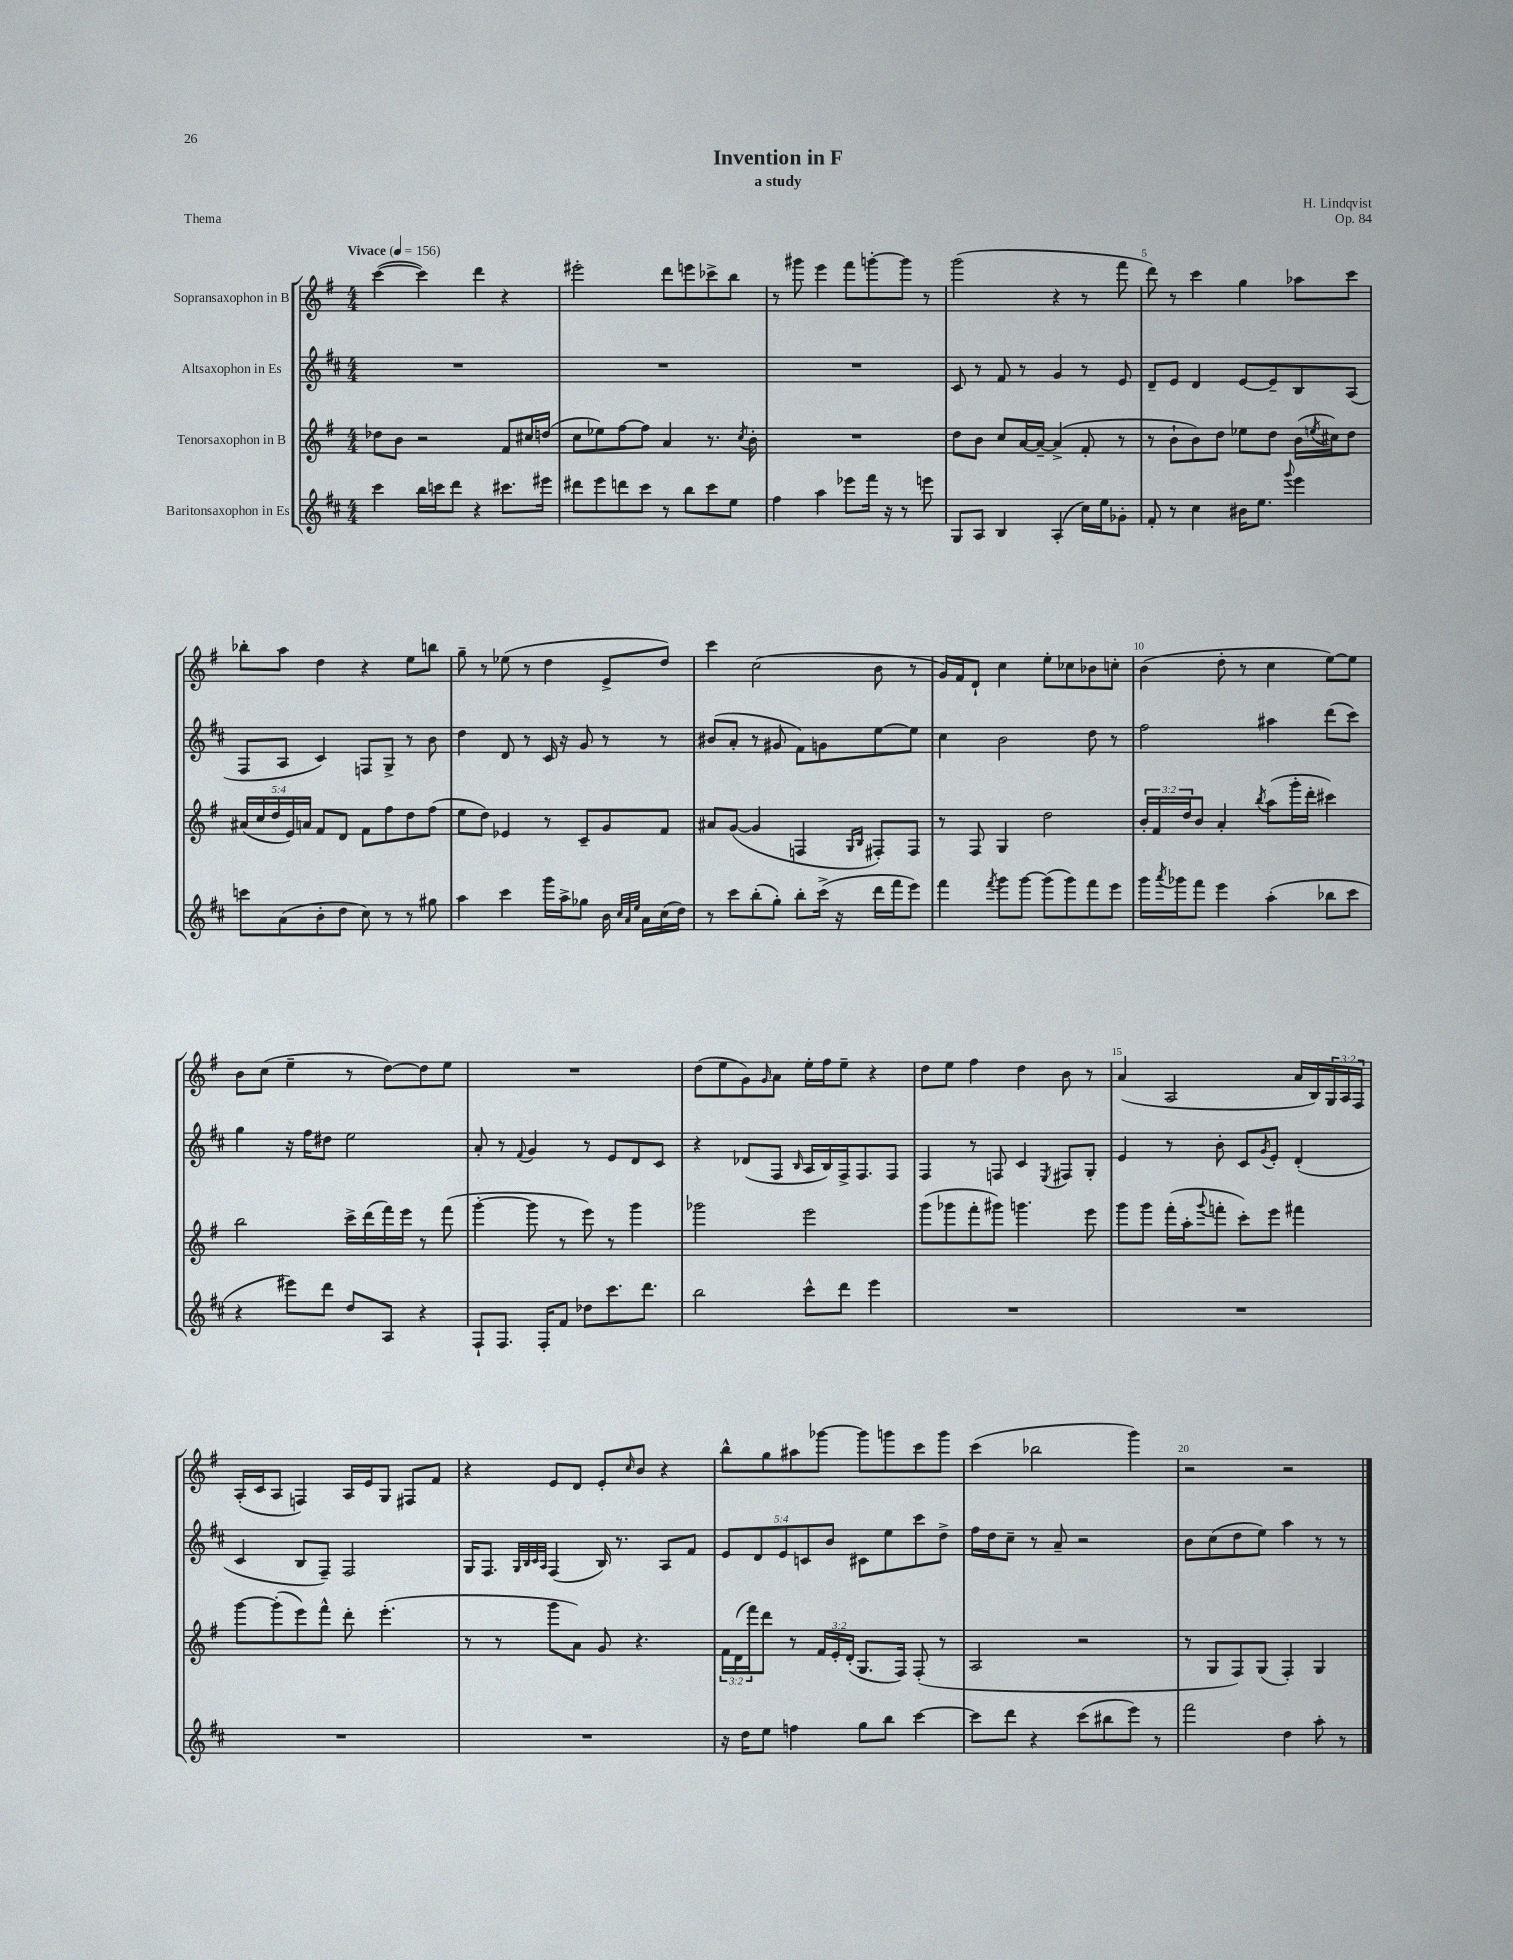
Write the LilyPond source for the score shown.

\header { title = "Invention in F" composer = "H. Lindqvist" subtitle = "a study" opus = "Op. 84" piece = "Thema" }
<<
\new StaffGroup <<
\new Staff = "s0" \with { instrumentName = "Sopransaxophon in B" } {
    \clef treble \key g \major \numericTimeSignature \time 4/4 \override Staff.TupletNumber.text = #tuplet-number::calc-fraction-text \tempo "Vivace" 4 = 156
    c'''4~( c'''4) d'''4 r4 |
    eis'''2-. d'''8 e'''8 ces'''8-> b''8 |
    r8 gis'''8 e'''4 fis'''8 g'''8~-. g'''8 r8 |
    g'''2( r4 r8 fis'''8 |
    d'''8) r8 c'''4 g''4 aes''8 c'''8 |
    bes''8-. a''8 d''4 r4 e''8 b''8 |
    g''8-- r8 ees''8( r8 d''4 e'8-> d''8) |
    c'''4 c''2( b'8 r8 |
    g'16) fis'16 d'8-! c''4 e''8-. ces''8 bes'8 c''8-. |
    b'4( d''8-. r8 c''4 e''8~) e''8 |
    b'8 c''8( e''4-- r8 d''8~) d''8 e''8 |
    R1 |
    d''8( e''8 g'8) \grace { g'16 } a'8 e''16-. fis''16 e''8-- r4 |
    d''8 e''8 fis''4 d''4 b'8 r8 |
    a'4( a2 a'16 b16) \tuplet 3/2 { g16 a16 fis16 } |
    a16-.( c'16 a8 f4) a16 e'16 g8 fis8 fis'8 |
    r4 e'8 d'8 e'8-. \grace { c''16 } b'8 r4 |
    b''8-^ g''8 ais''8 ges'''8~ ges'''8 g'''8 c'''8 g'''8 |
    c'''4( bes''2 g'''4) |
    r2 r2 \bar "|." |
}
\new Staff = "s1" \with { instrumentName = "Altsaxophon in Es" } {
    \clef treble \key d \major \numericTimeSignature \time 4/4 \override Staff.TupletNumber.text = #tuplet-number::calc-fraction-text
    R1 |
    R1 |
    R1 |
    cis'8 r8 fis'8 r8 g'4 r8 e'8 |
    d'8-- e'8 d'4 e'8~ e'8-- b8 a8( |
    fis8 a8 cis'4) f8 g8-> r8 b'8 |
    d''4 d'8 r8 cis'16 r16 g'8 r8 r8 |
    bis'8( a'8-. r8 gis'8 fis'8) g'8 e''8~ e''8 |
    cis''4 b'2 d''8 r8 |
    fis''2 ais''4 d'''8( cis'''8) |
    g''4 r16 fis''16 dis''8 e''2 |
    a'8-. r8 \appoggiatura { fis'8 } g'4 r8 e'8 d'8 cis'8 |
    r4 des'8( fis8 \grace { b16 } a16 b16) fis16-> fis8. fis8 |
    fis4 r8 f8 cis'4 \acciaccatura { e8 } fis8 g8-. |
    e'4 r8 b'8-. cis'8 \acciaccatura { g'8 } e'8-. d'4-.( |
    cis'4 b8 fis8--) fis2 |
    g16 fis8. \grace { g32 b32 cis'32 a32 } fis4( b16) r8. a8 fis'8 |
    \tuplet 5/4 { e'8 d'8 e'8 c'8 b'8 } cis'8 e''8 cis'''8 d''8-> |
    fis''16 d''16 cis''8-- r8 a'8-- r2 |
    b'8 cis''8( d''8 e''8) a''4 r8 r8 \bar "|." |
}
\new Staff = "s2" \with { instrumentName = "Tenorsaxophon in B" } {
    \clef treble \key g \major \numericTimeSignature \time 4/4 \override Staff.TupletNumber.text = #tuplet-number::calc-fraction-text
    des''8 b'8 r2 fis'8 cis''16 d''16( |
    c''8 ees''8) fis''8~ fis''8 a'4 r8. \acciaccatura { c''8 } b'16-. |
    R1 |
    d''8 b'8 c''8 a'16~ a'16~-- a'4->( fis'8-. r8 |
    r8 b'8-! b'8) d''8 ees''8 d''8 b'16( \acciaccatura { e''8 } cis''16) d''8 |
    \tuplet 5/4 { ais'16( c''16 d''16 e'16) a'16 } fis'8 d'8 fis'8 fis''8 d''8 fis''8( |
    e''8 d''8) ees'4 r8 c'8-- g'8 fis'8 |
    ais'8 g'8~( g'4 f4 \grace { g16 b16 } fis8-.) fis8 |
    r8 fis8 g4 d''2 |
    \tuplet 3/2 { b'16-. fis'16 d''16 } b'8 a'4-. \acciaccatura { b''8 } a''8( g'''16-. d'''16-. cis'''4) |
    b''2 c'''16-> d'''16( fis'''16) e'''16 r8 fis'''8( |
    g'''4~-. g'''8 r8 e'''8) r8 g'''4 |
    ges'''2 e'''2 |
    g'''8( ges'''8 fis'''8-. gis'''8) g'''4. e'''8 |
    g'''8 g'''8 fis'''16-.( a''16-. \appoggiatura { g'''8 } f'''8-. c'''8-.) e'''8 fis'''4 |
    g'''8~ g'''8-.( e'''8) fis'''8-^ d'''8-. e'''4.-.( |
    r8 r8 g'''8 a'8) g'8 r4. |
    \tuplet 3/2 { fis'16 d'16( fis'''16) } d'''8 r8 \tuplet 3/2 { fis'16 e'16-. d'16-.( } g8. fis16) fis8-.( r8 |
    a2 r2 |
    r8 g8 fis8) g8( fis4-.) g4 \bar "|." |
}
\new Staff = "s3" \with { instrumentName = "Baritonsaxophon in Es" } {
    \clef treble \key d \major \numericTimeSignature \time 4/4
    cis'''4 b''16 c'''16 d'''8 r4 cis'''8. eis'''16 |
    dis'''8 e'''8 d'''8 cis'''8 r8 b''8 cis'''8 e''8 |
    fis''4 a''4 ees'''8 fis'''16 r16 r8 e'''8 |
    g8 a8 b4 a4-.( cis''16) e''16 ges'8-. |
    fis'8-. r8 cis''4 bis'16 e''8. \appoggiatura { g'''8 } e'''4 |
    c'''8 a'8( b'8-. d''8 cis''8) r8 r8 gis''8 |
    a''4 cis'''4 g'''16 a''16-> ges''8 b'16 \grace { cis''32 a'32 e''32 } a'16 cis''16( d''16) |
    r8 cis'''8 b''8-.( g''8-.) b''8-. cis'''16->( r16 d'''16 fis'''16 e'''8) |
    fis'''4 \acciaccatura { fis'''8 } g'''8 g'''8~ g'''8( g'''8) fis'''8 e'''8 |
    g'''16 \acciaccatura { a'''8 } ges'''16 fis'''8 e'''4 a''4-.( bes''8 cis'''8 |
    r4 eis'''8) d'''8 d''8 a8 r4 |
    fis8-! fis8. fis16-. fis'8 des''8 cis'''8. d'''8. |
    b''2 cis'''8-^ d'''8 e'''4 |
    R1 |
    R1 |
    R1 |
    R1 |
    r16 d''16 e''8 f''4 g''8 b''8 cis'''4~ |
    cis'''8 d'''8 r4 cis'''8( bis''8 e'''8) r8 |
    fis'''2 d''4 a''8-. r8 \bar "|." |
}
>>
>>
\layout { \context { \Score \override BarNumber.break-visibility = ##(#f #t #t) barNumberVisibility = #(every-nth-bar-number-visible 5) } }
